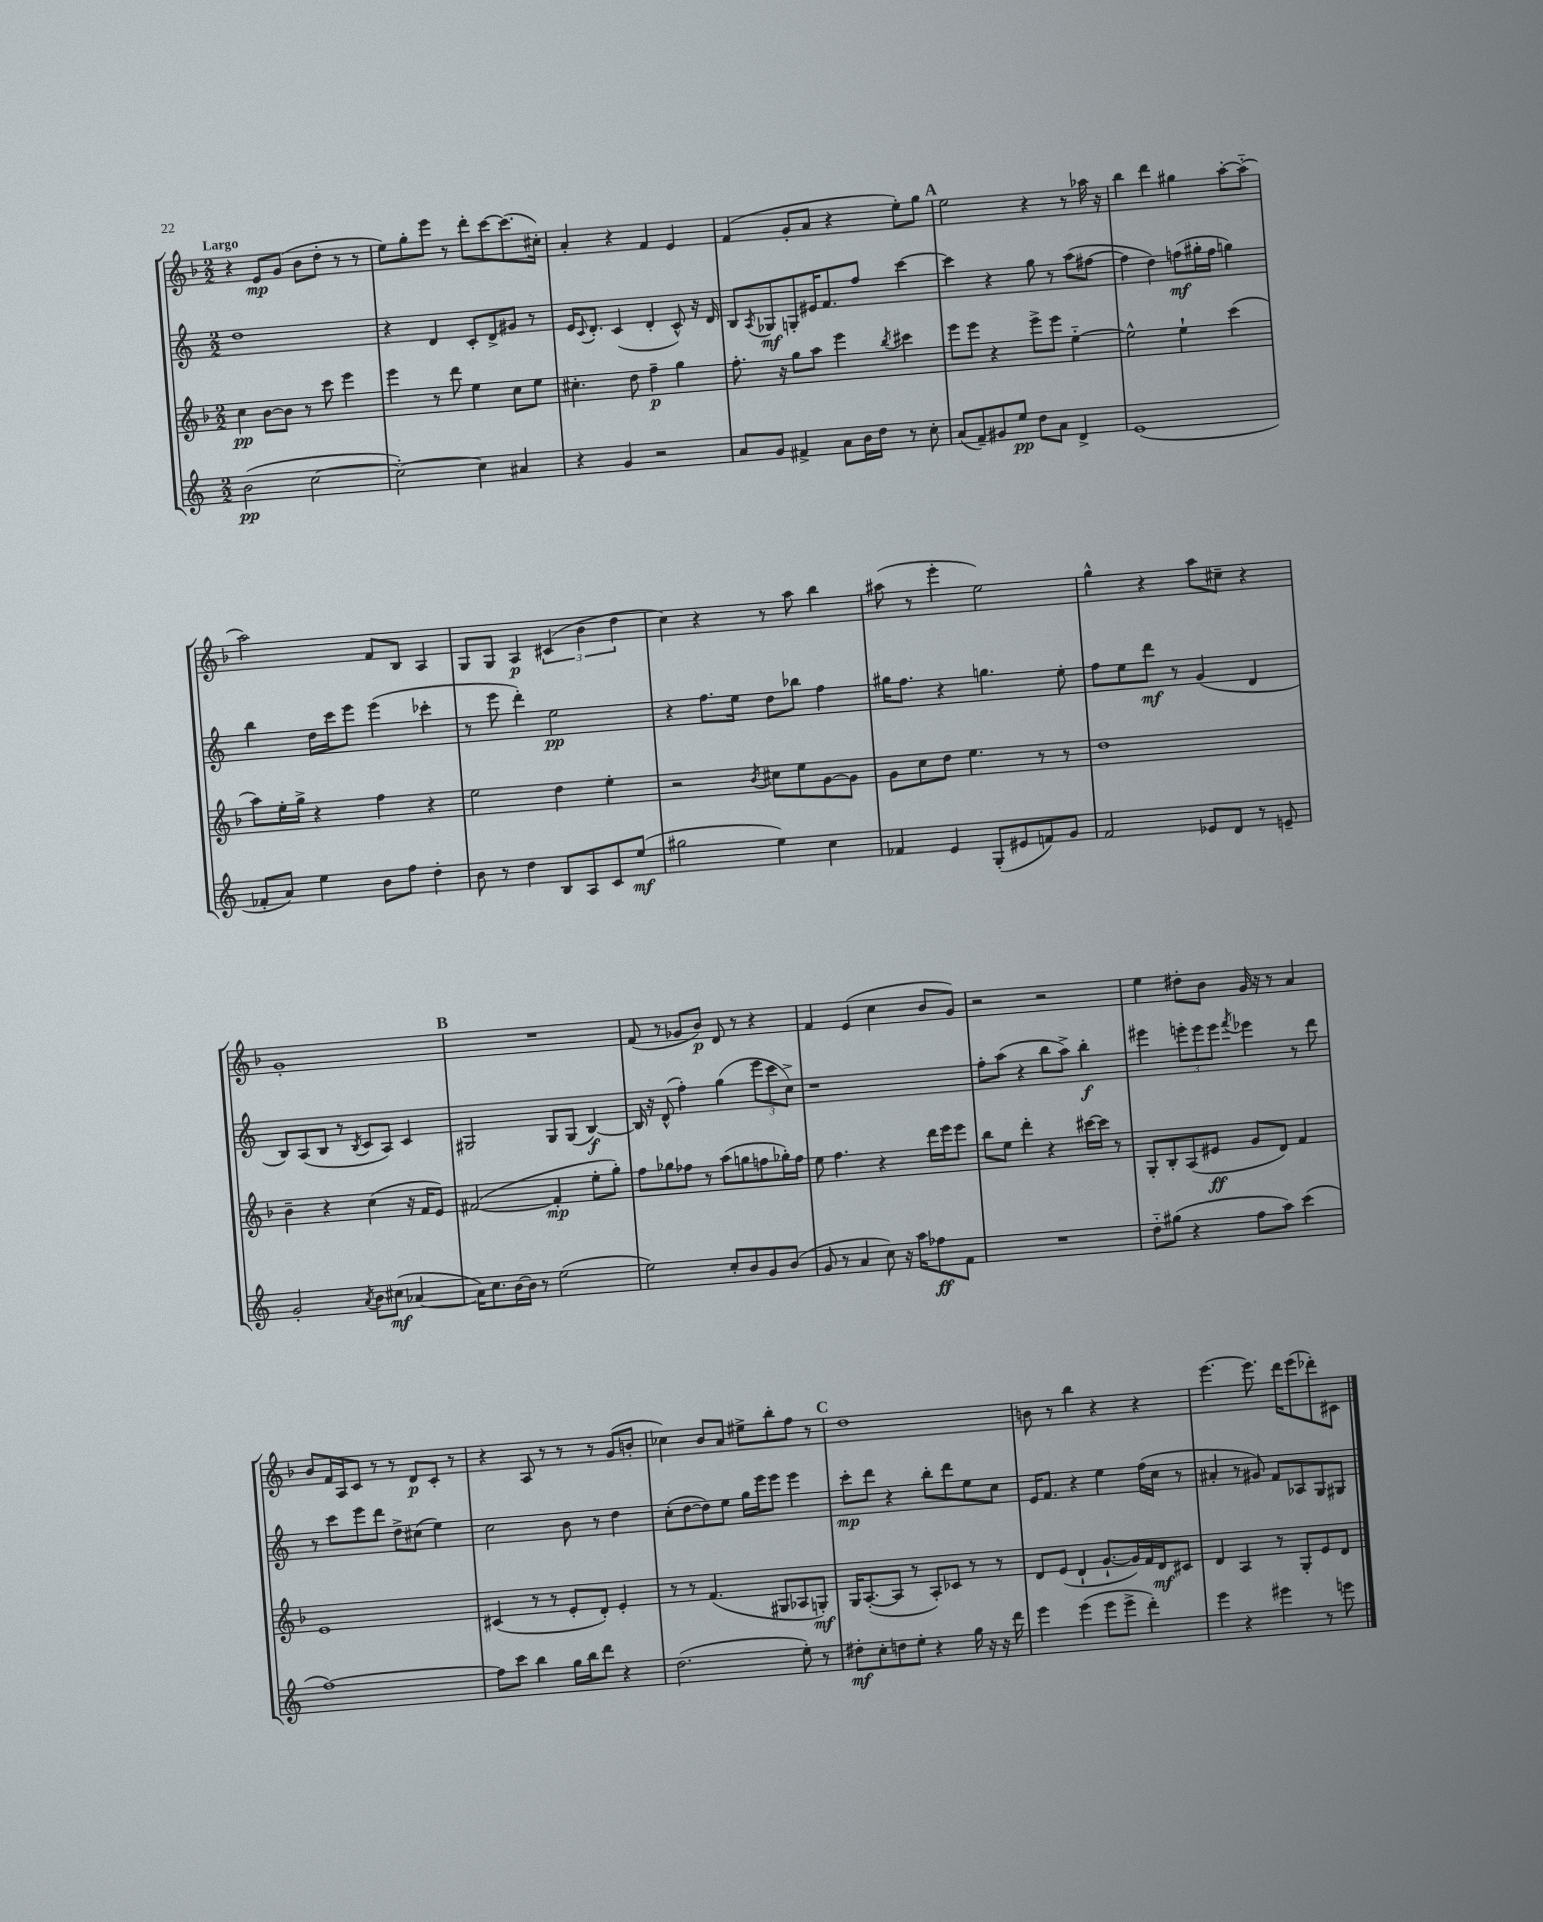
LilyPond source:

<<
\new StaffGroup <<
\new Staff = "s0" {
    \clef treble \key f \major \numericTimeSignature \time 2/2 \tempo "Largo"
    r4 e'8\mp g'8( bes'8 d''8-. r8 r8 |
    e''8) g''8-. e'''8 r8 d'''8-. c'''8~ c'''8.( cis''16-.) |
    a'4-. r4 f'4 e'4 |
    f'4( g'8-. a'8 r4 e''8-.) g''8 |
    \mark \markup { \bold "A" } e''2 r4 r8 aes''16 r16 |
    bes''4 d'''4 gis''4 a''8~-. a''8-_( |
    a''2) f'8 bes8 a4 |
    g8 g8 a4\p \tuplet 3/2 { cis'4( bes'4 d''4 } |
    c''4) r4 r8 a''8 bes''4 |
    ais''8( r8 e'''4-. e''2) |
    g''4-^ r4 a''8 cis''8-- r4 |
    g'1-. |
    \mark \markup { \bold "B" } R1 |
    f'8( r8 ges'8 bes'8\p) d'8 r8 r4 |
    f'4 e'4( c''4 bes'8 g'8) |
    r2 r2 |
    e''4 dis''8-. bes'8 g'16 r16 r8 a'4 |
    bes'8 f'16 a16 c'8 r8 r8 d'8\p c'8-. r8 |
    r4 a8 r8 r8 r8 g'8( b'8-. |
    ces''4) bes'8 a'8 eis''8-> bes''8-. f''8 r8 |
    \mark \markup { \bold "C" } d''1 |
    b'8 r8 bes''4 r4 r4 |
    e'''4.~ e'''8. d'''16 e'''8( des'''8-.) cis'8 \bar "|." |
}
\new Staff = "s1" {
    \clef treble \key c \major \numericTimeSignature \time 2/2
    d''1 |
    r4 d'4 c'8-. d'8-> gis'8 r8 |
    e'16 \appoggiatura { c'8 } d'8.-. c'4( d'4-. c'8-^) r16 d'16 |
    b8 \acciaccatura { a8 } ges8\mf g8-. eis'16 f'8. f''8 c'''4~ |
    \mark \markup { \bold "A" } c'''4 r4 g''8 r8 a''8( fis''8~ |
    fis''4 d''4) f''8\mf( gis''16-. f''16 g''4) |
    b''4 d''16 c'''16 e'''8 e'''4( ces'''4-. |
    r8 e'''8 d'''4-.) e''2\pp |
    r4 f''8. e''16 d''8 bes''8 f''4 |
    gis''16 f''8. r4 g''4. e''8-. |
    f''8 e''8 d'''8\mf r8 g'4( d'4 |
    b8) a8( b8 r8 \acciaccatura { b8 } c'8 a8) c'4 |
    \mark \markup { \bold "B" } gis2 gis8 gis8( b4~\f) |
    b16 r16 d'8-^( f''4-.) g''4( \tuplet 3/2 { e'''8 c'''8 c''8->) } |
    r1 |
    f''8-. a''8( r4 b''8 a''8->) b''4-.\f |
    eis'''4 \tuplet 3/2 { e'''8-. e'''8 e'''8 } \acciaccatura { f'''8 } ees'''4 r8 d'''8 |
    r8 c'''8 e'''8 d'''8 d''8-> cis''8( e''4) |
    c''2 b'8 r8 d''4 |
    c''8-.( d''8~ d''8) e''8 g''16 e'''16 e'''8 e'''4 |
    \mark \markup { \bold "C" } c'''8-.\mp d'''8 r4 b''8-. d'''8 e''8 c''8 |
    e'16 f'8. r4 e''4 f''16( c''16 r8 |
    ais'4-. r8 gis'8) f'8 aes8 g8 gis8 \bar "|." |
}
\new Staff = "s2" {
    \clef treble \key f \major \numericTimeSignature \time 2/2
    c''4\pp bes'8~ bes'8 r8 c'''8 e'''4 |
    e'''4 r8 d'''8 e''4 c''8 e''8 |
    cis''4.-. d''8 f''4--\p g''4 |
    f''8.-. r16 g''8 a''8 e'''4 \acciaccatura { bes''8 } cis'''4 |
    \mark \markup { \bold "A" } e'''8 e'''8 r4 e'''8-> e'''8 e''4~-_ |
    e''2-^ e''4-! c'''4( |
    a''8) e''16-. g''16-> r4 f''4 r4 |
    e''2 d''4 e''4-. |
    r2 \acciaccatura { bes'8 } cis''8 e''8 g'8~ g'8 |
    g'8 c''8 d''8 e''4. r8 r8 |
    d''1 |
    bes'4-- r4 c''4( r16 f'16 e'8) |
    \mark \markup { \bold "B" } fis'2~( fis'4-.\mp e''8-. g''8-.) |
    f''8 ges''8 fes''8 r8 a''8( g''8 f''8 ges''16-.) f''16 |
    e''8 f''4. r4 d'''16 e'''16 e'''8 |
    bes''8 e''8 d'''4-. r4 cis'''16~ cis'''16 r8 |
    g8-. bes8-. a8( eis'8\ff g'8 d'8) f'4 |
    e'1 |
    cis'4( r8 r8 e'8-. d'8-.) e'4-. |
    r8 r8 f'4.( gis8 aes8 g8-.\mf) |
    \mark \markup { \bold "C" } g16 a8.~-.( a8 r8 a8-.) ces'8 r8 r8 |
    d'8 e'8( d'4-! g'8.~-! g'16) f'16 d'16\mf cis'8 |
    d'4 a4 r8 g8-. e'8 d'8 \bar "|." |
}
\new Staff = "s3" {
    \clef treble \key c \major \numericTimeSignature \time 2/2
    b'2\pp( c''2~ |
    c''2~-.) c''4 ais'4 |
    r4 g'4 r2 |
    a'8 g'8 fis'4-> a'8 b'16 d''16 r8 c''8-. |
    \mark \markup { \bold "A" } a'8( f'8--) gis'8 e''8\pp d''8 a'8 d'4-> |
    e'1( |
    fes'8-. a'8) e''4 b'8 f''8 d''4-. |
    b'8 r8 d''4 b8 a8 c'8 e''8\mf( |
    gis''2 e''4) c''4 |
    fes'4 e'4 g8-.( eis'8 f'8) g'8 |
    f'2 ees'8 d'8 r8 e'8-- |
    g'2-. \acciaccatura { a'8 } b'8 cis''8\mf( aes'4~ |
    \mark \markup { \bold "B" } aes'16) c''8. b'16~ b'16 r8 e''2( |
    e''2) c''8-. b'8 g'8 b'8( |
    g'8 r8 a'4 c''8) r16 a''16 fes''8\ff f'8 |
    R1 |
    d''8-_ gis''8( r4 f''8 a''8) c'''4( |
    f''1~) |
    f''8 c'''8 b''4 g''16 b''16 d'''8 r4 |
    d''2.( e''8-.) r8 |
    \mark \markup { \bold "C" } dis''8-.\mf c''8-. d''8 e''8-. r4 g''16 r16 r16 d'''16 |
    e'''4 e'''4( e'''8 e'''8-> d'''4-.) |
    e'''4 r4 eis'''4 r8 e'''8 \bar "|." |
}
>>
>>
\layout { \context { \Score \remove "Bar_number_engraver" } }
